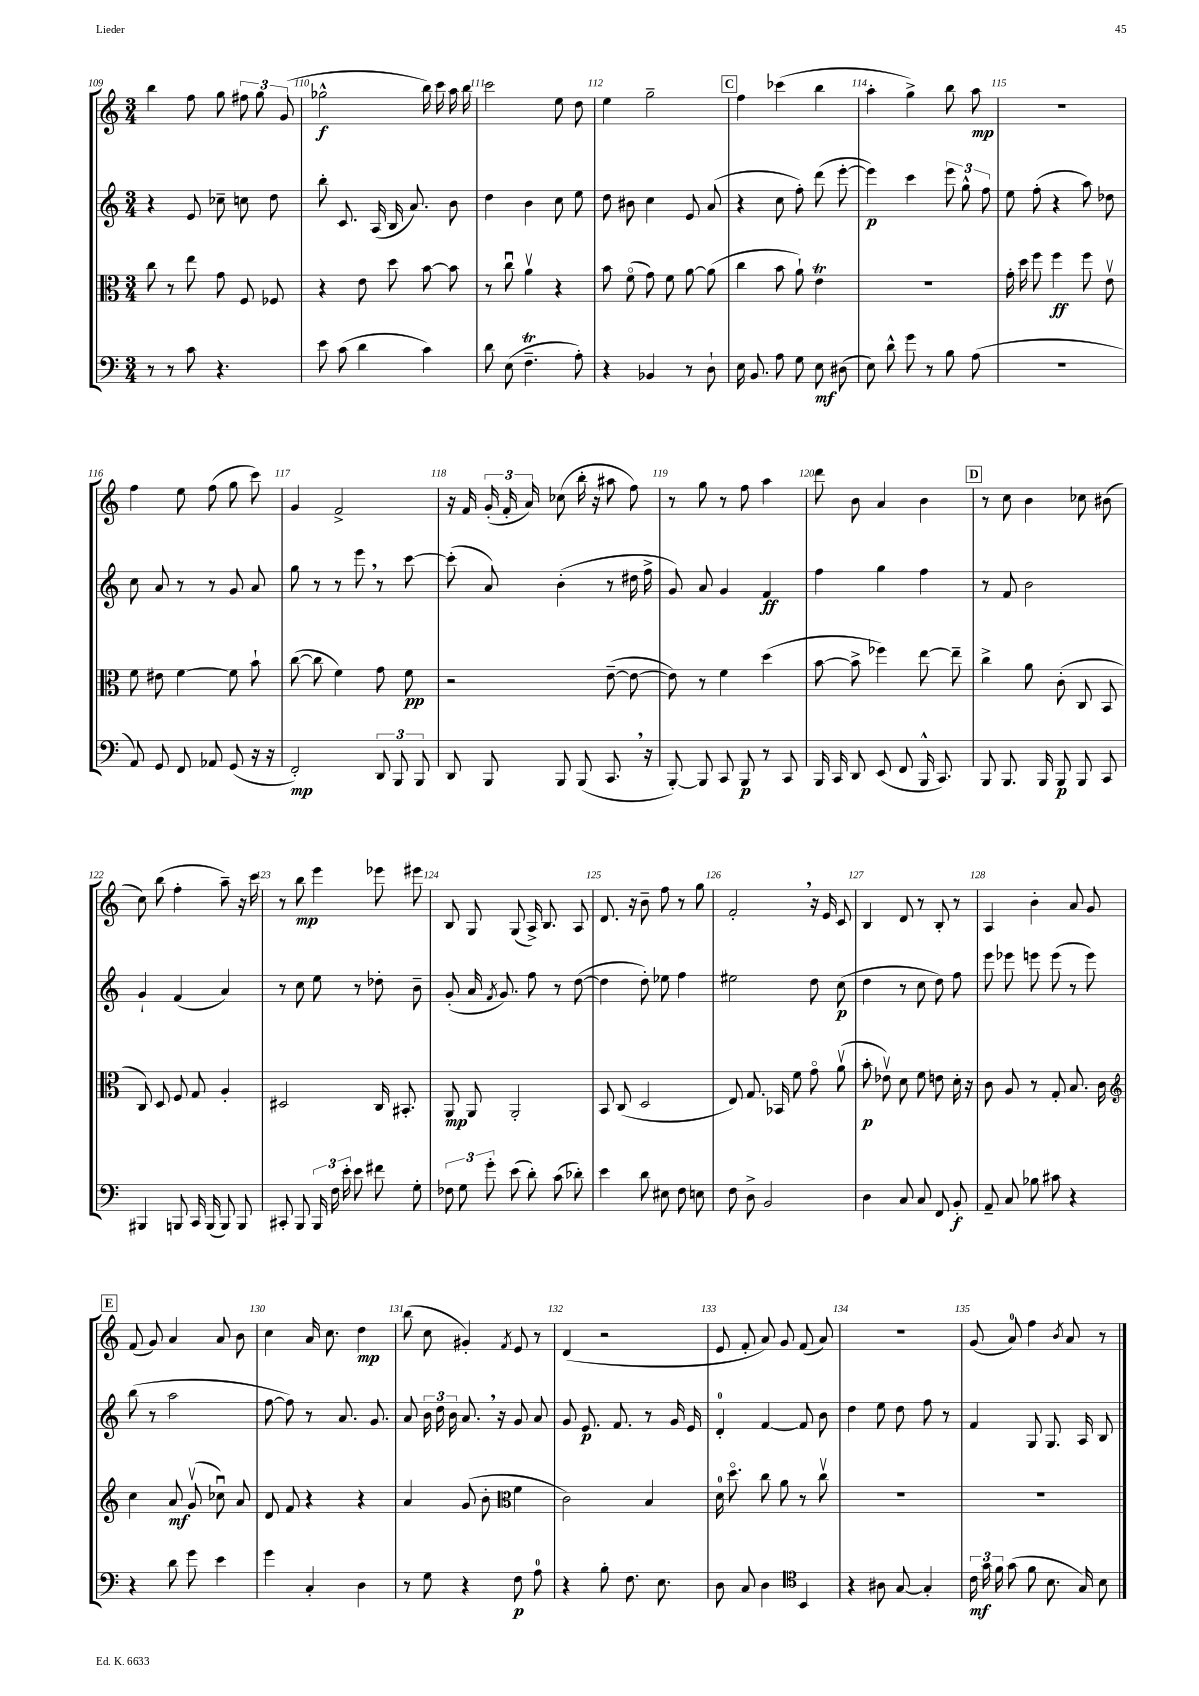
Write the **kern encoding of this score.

**kern	**dynam	**kern	**dynam	**kern	**dynam	**kern	**dynam
*part4	*part4	*part3	*part3	*part2	*part2	*part1	*part1
*staff4	*staff4	*staff3	*staff3	*staff2	*staff2	*staff1	*staff1
*clefF4	*	*clefC3	*	*clefG2	*	*clefG2	*
*k[]	*	*k[]	*	*k[]	*	*k[]	*
*M3/4	*	*M3/4	*	*M3/4	*	*M3/4	*
=109	=109	=109	=109	=109	=109	=109	=109
8r	.	8cc\	.	4r	.	4bb\	.
8r	.	8r	.	.	.	.	.
8c\	.	8ee\	.	8e/	.	8ff\	.
4.r	.	8g\	.	8cc-X~\	.	8gg\	.
.	.	8F/	.	8ccn\	.	12ff#X\	.
.	.	.	.	.	.	12gg\	.
.	.	8F-X/	.	8dd\	.	.	.
.	.	.	.	.	.	(12g/	.
=110	=110	=110	=110	=110	=110	=110	=110
8e\	.	4r	.	8bb'\	.	2gg-X^^\	f
(8c\	.	.	.	8.c/	.	.	.
4d\	.	8e\	.	.	.	.	.
.	.	.	.	(16A/	.	.	.
.	.	8dd\	.	16B/	.	.	.
.	.	.	.	8.a/)	.	.	.
4c\)	.	[8b\	.	.	.	16bb\)	.
.	.	.	.	.	.	16ccc\	.
.	.	8b\]	.	8b\	.	16aa\	.
.	.	.	.	.	.	16bb\	.
=111	=111	=111	=111	=111	=111	=111	=111
8d\	.	8r	.	4dd\	.	2ccc\	.
(8E\	.	8ccu\	.	.	.	.	.
4.FT~\	.	4av\	.	4b\	.	.	.
.	.	4r	.	8cc\	.	8ee\	.
8A'\)	.	.	.	8ee\	.	8dd\	.
=112	=112	=112	=112	=112	=112	=112	=112
4r	.	8b\	.	8dd\	.	4ee\	.
.	.	(8f\	.	8b#X\	.	.	.
4BB-X/	.	8g\)	.	4cc\	.	2gg~\	.
.	.	8f\	.	.	.	.	.
8r	.	[8a\	.	8e/	.	.	.
8D`\	.	(8a\]	.	(8a/	.	.	.
!!LO:REH:place=s1:t=C
=113	=113	=113	=113	=113	=113	=113	=113
16E\	.	4cc\	.	4r	.	4ff\	.
8.BB/	.	.	.	.	.	.	.
8A\	.	8b\	.	8cc\	.	(4ccc-X\	.
8G\	.	8a`\)	.	8ff'\)	.	.	.
8E\	mf	4et\	.	(8ddd\	.	4bb\	.
(8D#X\	.	.	.	[8eee'\	.	.	.
=114	=114	=114	=114	=114	=114	=114	=114
8E\)	.	2.r	.	4eee\])	p	4aa'\	.
8d^^\	.	.	.	.	.	.	.
8g\	.	.	.	4ccc\	.	4gg^\)	.
8r	.	.	.	.	.	.	.
8B\	.	.	.	12eee\	.	8bb\	.
.	.	.	.	12gg^^\	.	.	.
(8A\	.	.	.	.	.	8aa\	mp
.	.	.	.	12ff\	.	.	.
=115	=115	=115	=115	=115	=115	=115	=115
2.r	.	16g'\	.	8ee\	.	2.r	.
.	.	16dd\	.	.	.	.	.
.	.	8ff\	.	(8ff'\	.	.	.
.	.	4ff\	ff	4r	.	.	.
.	.	8ff\	.	8aa\)	.	.	.
.	.	8ev\	.	8dd-X\	.	.	.
!!LO:LB:g=z
=116	=116	=116	=116	=116	=116	=116	=116
8AA/)	.	8f\	.	8cc\	.	4ff\	.
8GG/	.	8e#X\	.	8a/	.	.	.
8FF/	.	[4f\	.	8r	.	8ee\	.
8AA-X/	.	.	.	8r	.	(8ff\	.
(8GG/	.	8f\]	.	8g/	.	8gg\	.
16r	.	8b`\	.	8a/	.	8ccc\)	.
16r	.	.	.	.	.	.	.
=117	=117	=117	=117	=117	=117	=117	=117
2FF'/)	mp	([8cc\	.	8gg\	.	4g/	.
.	.	8cc\]	.	8r	.	.	.
.	.	4f\)	.	8r	.	2f^/	.
.	.	.	.	8eee,\	.	.	.
12DD/	.	8g\	.	8r	.	.	.
12BBB/	.	.	.	.	.	.	.
.	.	8f\	pp	[8ccc\	.	.	.
12BBB/	.	.	.	.	.	.	.
=118	=118	=118	=118	=118	=118	=118	=118
8DD/	.	2r	.	(8ccc'\]	.	16r	.
.	.	.	.	.	.	16f/	.
8BBB/	.	.	.	8a/)	.	(24g'/	.
.	.	.	.	.	.	24f'/	.
.	.	.	.	.	.	24a/)	.
8BBB/	.	.	.	(4b'\	.	(8cc-X\	.
(8BBB/	.	.	.	.	.	16bb'\	.
.	.	.	.	.	.	16r	.
8.CC,/	.	([8e~\	.	8r	.	8aa#X\	.
.	.	8e\_	.	16dd#X\	.	8ff\)	.
16r	.	.	.	16ff^\	.	.	.
=119	=119	=119	=119	=119	=119	=119	=119
[8BBB'/)	.	8e\])	.	8g/)	.	8r	.
8BBB/]	.	8r	.	8a/	.	8gg\	.
8CC/	.	4f\	.	4g/	.	8r	.
8BBB/	p	.	.	.	.	8ff\	.
8r	.	(4dd\	.	4f/	ff	4aa\	.
8CC/	.	.	.	.	.	.	.
=120	=120	=120	=120	=120	=120	=120	=120
16BBB/	.	[8b\	.	4ff\	.	8ddd\	.
16CC/	.	.	.	.	.	.	.
8DD/	.	8b^\]	.	.	.	8b\	.
(8EE/	.	4ff-X\)	.	4gg\	.	4a/	.
8FF/	.	.	.	.	.	.	.
16BBB^^/	.	[8ee\	.	4ff\	.	4b\	.
8.CC/)	.	.	.	.	.	.	.
.	.	8ee~\]	.	.	.	.	.
!!LO:REH:place=s1:t=D
=121	=121	=121	=121	=121	=121	=121	=121
8BBB/	.	4cc^\	.	8r	.	8r	.
8.BBB/	.	.	.	8f/	.	8cc\	.
.	.	8a\	.	2b\	.	4b\	.
16BBB/	.	.	.	.	.	.	.
8BBB/	p	(8c'\	.	.	.	.	.
8BBB/	.	8C/	.	.	.	8cc-X\	.
8CC/	.	8BB/	.	.	.	(8b#X\	.
!!LO:LB:g=z
=122	=122	=122	=122	=122	=122	=122	=122
4BBB#X/	.	8C/)	.	4g`/	.	8cc\)	.
.	.	8D/	.	.	.	(8bb\	.
8BBBn/	.	8F/	.	(4f/	.	4ff'\	.
16CC/	.	8G/	.	.	.	.	.
(16BBB/	.	.	.	.	.	.	.
8BBB/)	.	4A'/	.	4a/)	.	8aa~\)	.
8BBB/	.	.	.	.	.	16r	.
.	.	.	.	.	.	16ccc\	.
=123	=123	=123	=123	=123	=123	=123	=123
8CC#X'/	.	2D#X/	.	8r	.	8r	.
8BBB/	.	.	.	8cc\	.	8bb\	mp
24BBB/	.	.	.	8ee\	.	4eee\	.
24F\	.	.	.	.	.	.	.
24e'\	.	.	.	.	.	.	.
8e\	.	.	.	8r	.	.	.
8f#X\	.	16C/	.	8dd-X'\	.	8eee-X\	.
.	.	8.BB#X'/	.	.	.	.	.
8G'\	.	.	.	8b~\	.	8eee#X\	.
=124	=124	=124	=124	=124	=124	=124	=124
12F-X\	.	8AA/	mp	(8g'/	.	8B/	.
12G\	.	.	.	.	.	.	.
.	.	8AA/	.	16a/	.	8G/	.
12g'\	.	.	.	.	.	.	.
.	.	.	.	8qf/	.	.	.
.	.	.	.	8.g/)	.	.	.
(8e\	.	2AA'/	.	.	.	(8G/	.
8d'\)	.	.	.	8ff\	.	16A^/)	.
.	.	.	.	.	.	8.B/	.
(8c\	.	.	.	8r	.	.	.
8d-X'\)	.	.	.	([8dd\	.	8A/	.
=125	=125	=125	=125	=125	=125	=125	=125
4e\	.	8BB/	.	4dd\]	.	8.d/	.
.	.	(8C/	.	.	.	.	.
.	.	.	.	.	.	16r	.
8d\	.	2D/	.	8dd'\)	.	8b~\	.
8E#X\	.	.	.	8ee-X\	.	8ff\	.
8F\	.	.	.	4ff\	.	8r	.
8En\	.	.	.	.	.	8gg\	.
=126	=126	=126	=126	=126	=126	=126	=126
8F\	.	8E/)	.	2ee#X\	.	2f',/	.
8D^\	.	8.G/	.	.	.	.	.
2BB/	.	.	.	.	.	.	.
.	.	16BB-X/	.	.	.	.	.
.	.	8f\	.	.	.	.	.
.	.	8g\	.	8dd\	.	16r	.
.	.	.	.	.	.	16e/	.
.	.	(8av\	.	(8cc\	p	8c/	.
=127	=127	=127	=127	=127	=127	=127	=127
4D\	.	8b'\	p	4dd\	.	4B/	.
.	.	8e-Xv\)	.	.	.	.	.
8C/	.	8d\	.	8r	.	8d/	.
8C/	.	8f\	.	8cc\	.	8r	.
8FF/	.	8en\	.	8dd\)	.	8B'/	.
8BB'/	f	16d'\	.	8ff\	.	8r	.
.	.	16r	.	.	.	.	.
=128	=128	=128	=128	=128	=128	=128	=128
8AA~/	.	8c\	.	8eee\	.	4A/	.
8C/	.	8A/	.	8eee-X\	.	.	.
8B-X\	.	8r	.	8eeen\	.	4b'\	.
8c#X\	.	8G'/	.	(8eee\	.	.	.
4r	.	8.B/	.	8r	.	8a/	.
.	.	.	.	8eee\)	.	8g/	.
.	.	16c\	.	.	.	.	.
!!LO:LB:g=z
!!LO:REH:place=s1:t=E
=129	=129	=129	=129	=129	=129	=129	=129
*	*	*clefG2	*	*	*	*	*
4r	.	4cc\	.	(8bb\	.	(8f/	.
.	.	.	.	8r	.	8g/)	.
8d\	.	8a/	mf	2aa\	.	4a/	.
8g\	.	(8gv/	.	.	.	.	.
4e\	.	8cc-Xu\)	.	.	.	8a/	.
.	.	8a/	.	.	.	8b\	.
=130	=130	=130	=130	=130	=130	=130	=130
4g\	.	8d/	.	[8ff\	.	4cc\	.
.	.	8f/	.	8ff\])	.	.	.
4C'/	.	4r	.	8r	.	16a/	.
.	.	.	.	.	.	8.cc\	.
.	.	.	.	8.a/	.	.	.
4D\	.	4r	.	.	.	4dd\	mp
.	.	.	.	8.g/	.	.	.
=131	=131	=131	=131	=131	=131	=131	=131
8r	.	4a/	.	8a/	.	(8bb\	.
8G\	.	.	.	24b\	.	8cc\	.
.	.	.	.	24dd\	.	.	.
.	.	.	.	24b\	.	.	.
4r	.	(8g/	.	8.a,/	.	4g#X'/)	.
.	.	8b'\	.	.	.	.	.
.	.	.	.	16r	.	.	.
*	*	*clefC3	*	*	*	*	*
.	.	.	.	.	.	8qf/	.
8F\	p	4f\	.	8g/	.	8e/	.
8A\	.	.	.	8a/	.	8r	.
=132	=132	=132	=132	=132	=132	=132	=132
4r	.	2c\)	.	8g/	.	(4d/	.
.	.	.	.	8.e/	p	.	.
8B'\	.	.	.	.	.	2r	.
.	.	.	.	8.f/	.	.	.
8.F\	.	.	.	.	.	.	.
.	.	4B/	.	8r	.	.	.
8.E\	.	.	.	.	.	.	.
.	.	.	.	16g/	.	.	.
.	.	.	.	16e/	.	.	.
=133	=133	=133	=133	=133	=133	=133	=133
8D\	.	16d\	.	4d'/	.	8e/	.
.	.	8.dd\	.	.	.	.	.
8C/	.	.	.	.	.	8f'/	.
4D\	.	8cc\	.	[4f/	.	8a/)	.
.	.	8a\	.	.	.	8g/	.
*clefC4	*	*	*	*	*	*	*
4BB/	.	8r	.	8f/]	.	(8f/	.
.	.	8ccv\	.	8b\	.	8a/)	.
=134	=134	=134	=134	=134	=134	=134	=134
4r	.	2.r	.	4dd\	.	2.r	.
8A#X\	.	.	.	8ee\	.	.	.
[8G/	.	.	.	8dd\	.	.	.
4G'/]	.	.	.	8ff\	.	.	.
.	.	.	.	8r	.	.	.
=135	=135	=135	=135	=135	=135	=135	=135
24c\	mf	2.r	.	4f/	.	(8g/	.
24g\	.	.	.	.	.	.	.
24f\	.	.	.	.	.	.	.
(8g\	.	.	.	.	.	8a/)	.
8f\	.	.	.	8G/	.	4ff\	.
8.B\	.	.	.	8.G/	.	.	.
.	.	.	.	.	.	8qb/	.
.	.	.	.	.	.	8a/	.
16G/)	.	.	.	16A/	.	.	.
8B\	.	.	.	8B/	.	8r	.
==	==	==	==	==	==	==	==
*-	*-	*-	*-	*-	*-	*-	*-
